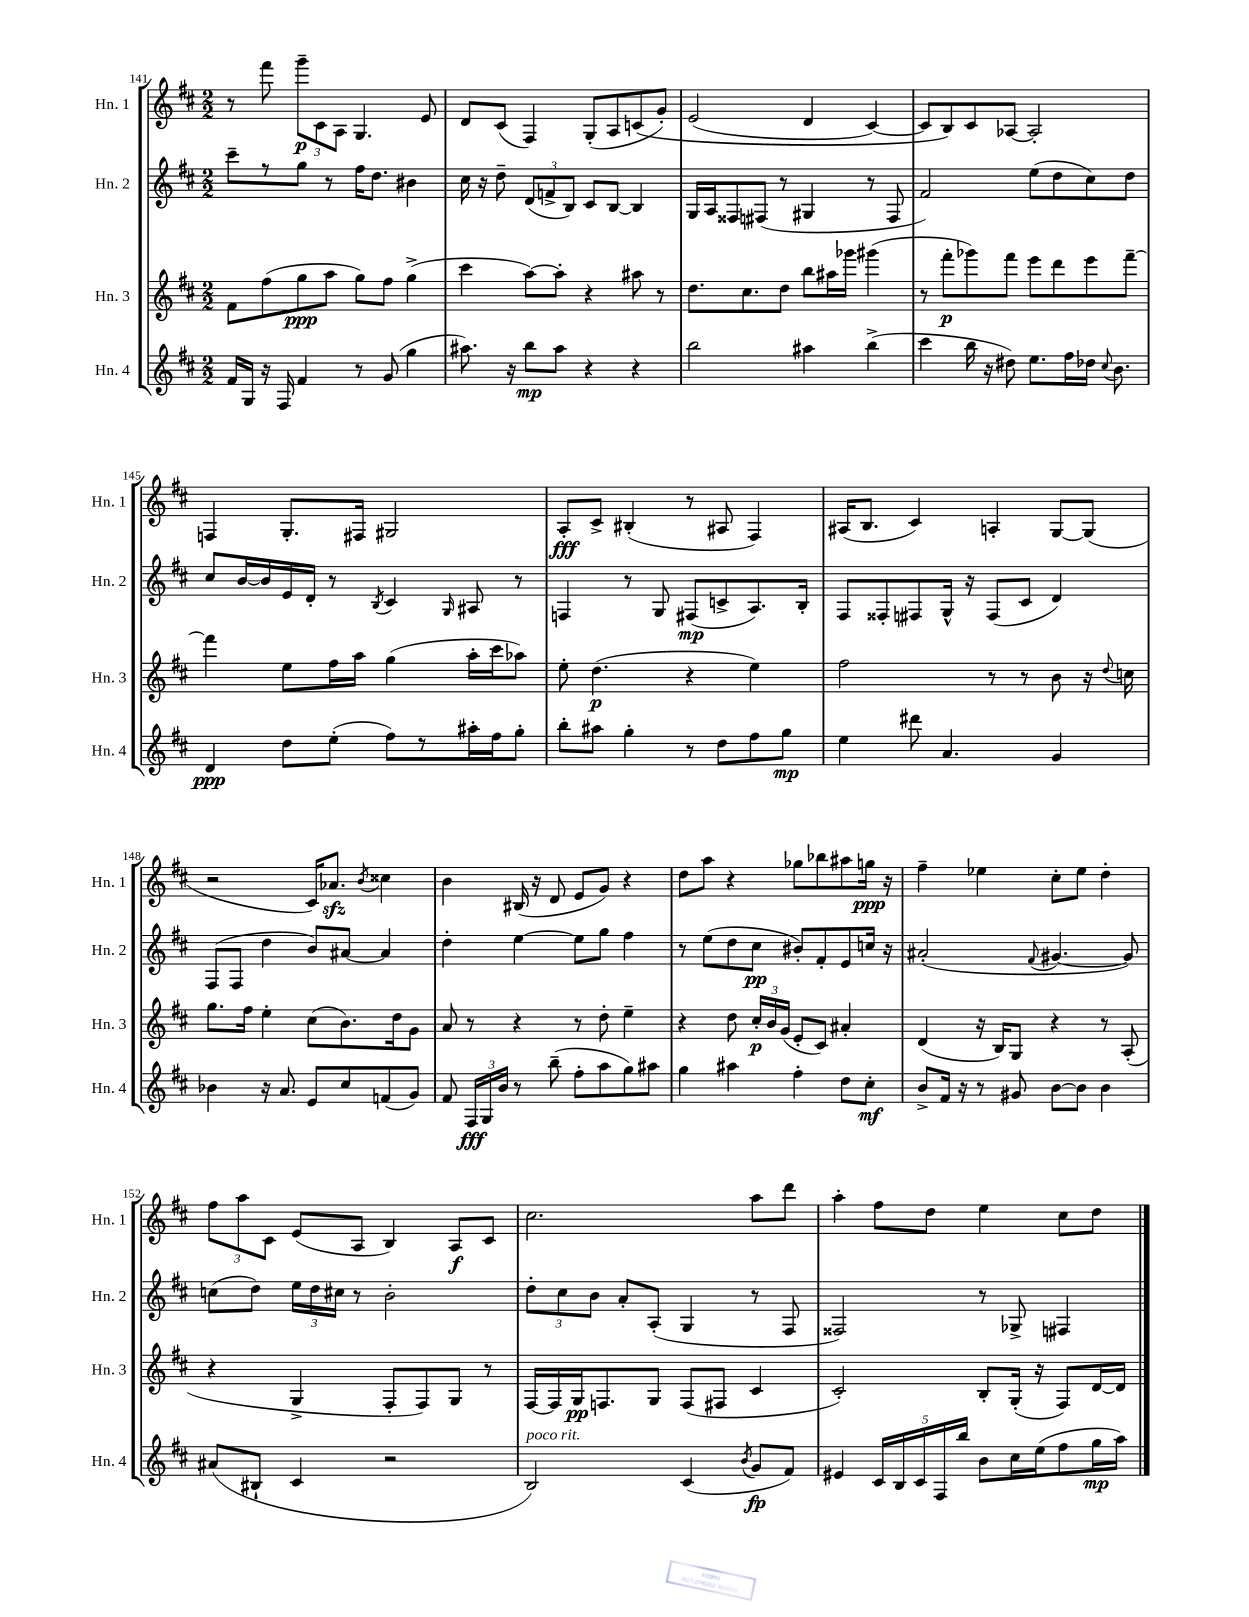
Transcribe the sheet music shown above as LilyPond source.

<<
\new StaffGroup <<
\new Staff = "s0" \with { instrumentName = "Hn. 1" shortInstrumentName = "Hn. 1" } {
    \clef treble \key d \major \numericTimeSignature \time 2/2
    \autoBeamOff r8 fis'''8 \tuplet 3/2 { g'''8[--\p cis'8 a8] } g4. e'8 |
    d'8[ cis'8]( fis4) g8[-.( a8 c'8\( g'8]-.) |
    e'2( d'4 cis'4~) |
    cis'8[ b8\) cis'8 aes8]~ aes2-. |
    f4 g8.[-. fis16] gis2 |
    a8[-.\fff cis'8]-> bis4-.( r8 ais8 fis4) |
    ais16[( b8.] cis'4) a4-. g8[~ g8]( |
    r2 cis'16[) aes'8.]\sfz \acciaccatura { b'8 } cisis''4 |
    b'4 bis16( r16 d'8 e'8[ g'8]) r4 |
    d''8[ a''8] r4 ges''8[ bes''8 ais''8 g''16]\ppp r16 |
    fis''4-- ees''4 cis''8[-. ees''8] d''4-. |
    \tuplet 3/2 { fis''8[ a''8 cis'8] } e'8[( a8] b4) a8[\f cis'8] |
    cis''2. a''8[ d'''8] |
    a''4-. fis''8[ d''8] e''4 cis''8[ d''8] \bar "|." |
}
\new Staff = "s1" \with { instrumentName = "Hn. 2" shortInstrumentName = "Hn. 2" } {
    \clef treble \key d \major \numericTimeSignature \time 2/2
    \autoBeamOff cis'''8[-- r8 g''8] r8 fis''16[ d''8.] bis'4 |
    cis''16 r16 d''8-- \tuplet 3/2 { d'8[( f'8-> b8]) } cis'8[ b8]~ b4 |
    g16[ a16 fisis8 fis8]( r8 gis4 r8 fis8 |
    fis'2) e''8[( d''8 cis''8) d''8] |
    cis''8[ b'16~ b'16 e'16 d'16]-. r8 \acciaccatura { b8 } cis'4 \grace { g16 } ais8 r8 |
    f4 r8 g8 fis8[\mp( c'8-> a8.) b16]-. |
    fis8[ fisis8-. fis8 g16]-^ r16 fis8[( cis'8] d'4) |
    fis8[( fis8] d''4 b'8[) ais'8]~ ais'4 |
    d''4-. e''4~ e''8[ g''8] fis''4 |
    r8 e''8[( d''8 cis''8]\pp bis'8[-.) fis'8-. e'8 c''16] r16 |
    ais'2-.( \appoggiatura { fis'8 } gis'4.~ gis'8) |
    c''8[( d''8]) \tuplet 3/2 { e''16[ d''16 cis''16] } r8 b'2-. |
    \tuplet 3/2 { d''8[-. cis''8 b'8] } a'8[-. a8]-.( g4 r8 fis8 |
    fisis2) r8 ges8-> fis4 \bar "|." |
}
\new Staff = "s2" \with { instrumentName = "Hn. 3" shortInstrumentName = "Hn. 3" } {
    \clef treble \key d \major \numericTimeSignature \time 2/2
    \autoBeamOff fis'8[ fis''8( g''8\ppp a''8] g''8[) fis''8] g''4->( |
    cis'''4 a''8[~) a''8]-. r4 ais''8 r8 |
    d''8.[ cis''8. d''8] b''8[ ais''16 ges'''16] gis'''4( |
    r8 fis'''8[-.\p ges'''8) fis'''8] e'''8[ d'''8 e'''8 fis'''8]~-- |
    fis'''4 e''8[ fis''16 a''16] g''4( a''16[-. cis'''16 aes''8]) |
    e''8-. d''4.\p( r4 e''4) |
    fis''2 r8 r8 b'8 r16 \appoggiatura { d''8 } c''16 |
    g''8.[ fis''16] e''4-. cis''8[( b'8.) d''16 g'8] |
    a'8 r8 r4 r8 d''8-. e''4-- |
    r4 d''8 \tuplet 3/2 { cis''16[-.\p b'16 g'16]( } e'8[-. cis'8]) ais'4-. |
    d'4( r16 b16[) g8] r4 r8 a8-.( |
    r4 g4-> fis8[-. fis8) g8] r8 |
    fis16[~ fis16 g16\pp f8. g8] f8[( fis8] cis'4 |
    cis'2-.) b8[-. g16]-.( r16 fis8[) d'16~ d'16] \bar "|." |
}
\new Staff = "s3" \with { instrumentName = "Hn. 4" shortInstrumentName = "Hn. 4" } {
    \clef treble \key d \major \numericTimeSignature \time 2/2
    \autoBeamOff fis'16[ g16] r16 fis16 fis'4 r8 g'8( g''4 |
    ais''8.) r16 b''8[\mp ais''8] r4 r4 |
    b''2 ais''4 b''4->( |
    cis'''4 b''16 r16 dis''8) e''8.[ fis''16 des''16] \appoggiatura { cis''8 } b'8. |
    d'4\ppp d''8[ e''8]-.( fis''8[) r8 ais''16-. fis''16 g''8]-. |
    b''8[-. ais''8] g''4-. r8 d''8[ fis''8 g''8]\mp |
    e''4 dis'''8 a'4. g'4 |
    bes'4 r16 a'8. e'8[ cis''8 f'8( g'8]) |
    fis'8 \tuplet 3/2 { fis16[\fff g16 b'16] } r8 b''8--( fis''8[-. a''8 g''8) ais''8] |
    g''4 ais''4 fis''4-. d''8[ cis''8]-.\mf |
    b'8[-> fis'16] r16 r8 gis'8 b'8[~ b'8] b'4 |
    ais'8[( bis8]-! cis'4 r2 |
    b2^\markup { \italic "poco rit." }) cis'4( \acciaccatura { b'8 } g'8[\fp fis'8]) |
    eis'4 \tuplet 5/4 { cis'16[ b16 cis'16 fis16 b''16] } b'8[ cis''16 e''16( fis''8 g''16\mp a''16]) \bar "|." |
}
>>
>>
\layout { \context { \Score currentBarNumber = #141 } }
